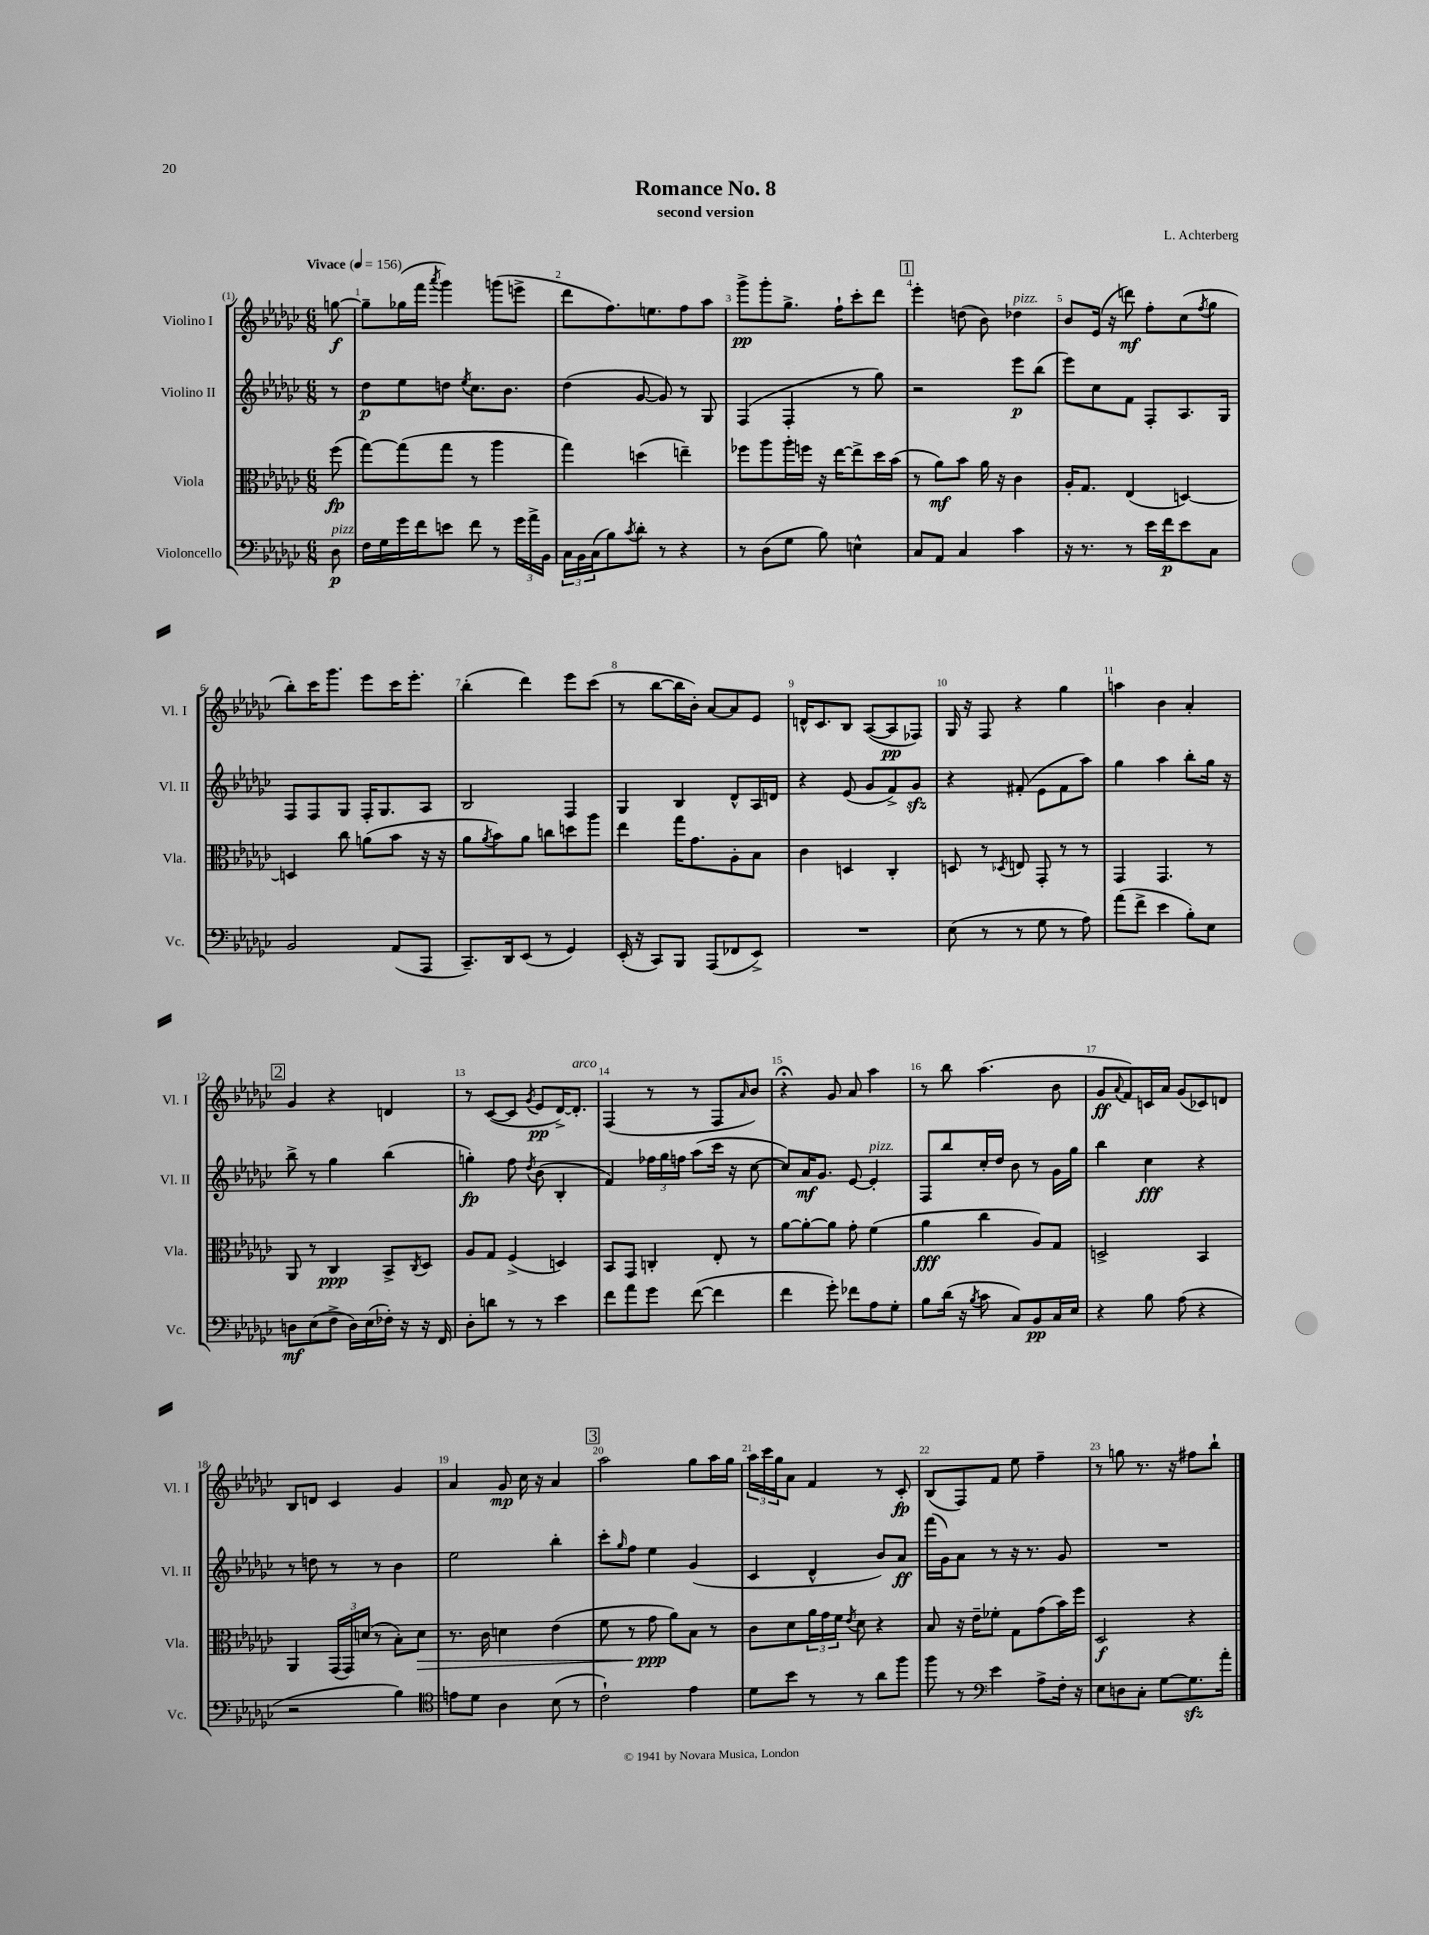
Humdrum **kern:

**kern	**dynam	**kern	**dynam	**kern	**dynam	**kern	**dynam
*part4	*part4	*part3	*part3	*part2	*part2	*part1	*part1
*staff4	*staff4	*staff3	*staff3	*staff2	*staff2	*staff1	*staff1
*I"Violoncello	*	*I"Viola	*	*I"Violino II	*	*I"Violino I	*
*I'Vc.	*	*I'Vla.	*	*I'Vl. II	*	*I'Vl. I	*
*clefF4	*	*clefC3	*	*clefG2	*	*clefG2	*
*k[b-e-a-d-g-c-]	*	*k[b-e-a-d-g-c-]	*	*k[b-e-a-d-g-c-]	*	*k[b-e-a-d-g-c-]	*
*M6/8	*	*M6/8	*	*M6/8	*	*M6/8	*
*MM156	*	*MM156	*	*MM156	*	*MM156	*
=	=	=	=	=	=	=	=
!	!	!	!	!	!	!LO:TX:a:B:t=Vivace	!
!LO:TX:a:i:t=pizz.	!	!	!	!	!	!	!
8D-\	p	(8ff\	fp	8r	.	[8ggn\	f
=1	=1	=1	=1	=1	=1	=1	=1
16F\LL	.	[8gg-\L)	.	8dd-\L	p	8gg~\L]	.
16G-\	.	.	.	.	.	.	.
16g-\	.	(8gg-\]	.	8ee-\	.	(16gg-X\L	.
16f\J	.	.	.	.	.	16fff\JJ	.
.	.	.	.	.	.	8qaaa-/	.
8en\J	.	8gg-\J	.	8ddn\J	.	4ggg-\)	.
.	.	.	.	8qee-/	.	.	.
8f\	.	8r	.	8.cc-\L	.	.	.
8r	.	4aa-\	.	.	.	(8gggn\L	.
.	.	.	.	8.b-\J	.	.	.
24g-\LL	.	.	.	.	.	8eeen^\J	.
24a-^\	.	.	.	.	.	.	.
24BB-\JJ	.	.	.	.	.	.	.
=2	=2	=2	=2	=2	=2	=2	=2
24C-\LL	.	4gg-\)	.	(4dd-\	.	8ddd-\L	.
24BB-\	.	.	.	.	.	.	.
(24C-\J	.	.	.	.	.	.	.
8B-\)	.	.	.	.	.	8.ff\)	.
8qc-/	.	.	.	.	.	.	.
8d-'\J	.	(4ddn\	.	[8g-/	.	.	.
.	.	.	.	.	.	8.een\	.
8r	.	.	.	8g-/])	.	.	.
4r	.	4een~\)	.	8r	.	8ff\	.
.	.	.	.	8G-/	.	8aa-\J	.
=3	=3	=3	=3	=3	=3	=3	=3
8r	.	8ff-X\L	.	(4F/	.	8ggg-^\L	pp
(8D-\L	.	8aa-\	.	.	.	8ggg-'\	.
8G-\J	.	16aa-'\L	.	4F'/	.	8.gg-^\J	.
.	.	16ffn\JJ	.	.	.	.	.
8B-\)	.	16r	.	.	.	.	.
.	.	[16ee-\KL	.	.	.	16ff`\KL	.
4En^^\	.	8ee-^\]	.	8r	.	8ccc-'\	.
.	.	16dd-\L	.	8gg-\)	.	8ddd-\J	.
.	.	(16b-\JJ	.	.	.	.	.
!!LO:REH:place=s1:t=1
=4	=4	=4	=4	=4	=4	=4	=4
8C-/L	.	8r	.	2r	.	4eee-'\	.
8AA-/J	.	8a-\L)	mf	.	.	.	.
4C-/	.	8b-\J	.	.	.	(8ddn\	.
.	.	16a-\	.	.	.	8b-\)	.
.	.	16r	.	.	.	.	.
!	!	!	!	!	!	!LO:TX:a:i:t=pizz.	!
4c-\	.	4c-\	.	8eee-\L	p	4dd-X\	.
.	.	.	.	(8bb-\J	.	.	.
=5	=5	=5	=5	=5	=5	=5	=5
16r	.	16A-'/KL	.	8eee-\L)	.	8b-/L	.
8.r	.	8.G-/J	.	.	.	.	.
.	.	.	.	8cc-\	.	(16e-/Jk	.
.	.	.	.	.	.	16r	.
8r	.	(4E-/	.	8f\J	.	8dddn\)	mf
16e-\LL	.	.	.	8F'/L	.	8ff'\L	.
16f\J	p	.	.	.	.	.	.
8e-\	.	[4Dn/)	.	8.A-/	.	(8cc-\	.
.	.	.	.	.	.	8qff/	.
8C-\J	.	.	.	.	.	8gg-\J	.
.	.	.	.	16G-/Jk	.	.	.
!!LO:LB:g=z
=6	=6	=6	=6	=6	=6	=6	=6
2BB-/	.	4Dn/]	.	8F/L	.	8bb-'\L)	.
.	.	.	.	8F/	.	16ccc-\K	.
.	.	.	.	.	.	8.ggg-\J	.
.	.	8cc-\	.	8G-/J	.	.	.
.	.	(8an\L	.	16F'/KL	.	8eee-\L	.
.	.	.	.	8.G-/	.	.	.
(8AA-/L	.	8b-\J	.	.	.	16ccc-\K	.
.	.	.	.	.	.	8.eee-'\J	.
8AAA-/J	.	16r	.	8A-/J	.	.	.
.	.	16r	.	.	.	.	.
=7	=7	=7	=7	=7	=7	=7	=7
8.CC-~/L)	.	8a-\L	.	2B-/	.	(4bb-'\	.
.	.	8qa-/	.	.	.	.	.
.	.	8b-\)	.	.	.	.	.
16DD-/k	.	.	.	.	.	.	.
(8EE-/J	.	8a-\J	.	.	.	4ddd-\)	.
8r	.	8ccn\L	.	.	.	.	.
4GG-/)	.	8ddn\	.	4F/	.	8eee-\L	.
.	.	8aa-\J	.	.	.	(8ccc-\J	.
=8	=8	=8	=8	=8	=8	=8	=8
(16EE-'/	.	4ee-\	.	4G-/	.	8r	.
16r	.	.	.	.	.	.	.
8CC-/L)	.	.	.	.	.	[8bb-\L	.
8BBB-/J	.	16gg-\KL	.	4B-/	.	16bb-\L]	.
.	.	8.g-\	.	.	.	16b-'\JJ)	.
(8AAA-/L	.	.	.	.	.	[8a-/L	.
8FF-X/	.	8A-'\	.	8d-^^/L	.	8a-/]	.
8EE-^/J)	.	8B-\J	.	16A-/L	.	8e-/J	.
.	.	.	.	16dn/JJ	.	.	.
=9	=9	=9	=9	=9	=9	=9	=9
2.r	.	4c-\	.	4r	.	16dn^^/KL	.
.	.	.	.	.	.	8.c-/	.
.	.	4Dn/	.	(8e-/	.	8B-/J	.
.	.	.	.	8g-/L	.	([8A-/L	.
.	.	4C-'/	.	8f^/)	.	8A-/]	pp
.	.	.	.	8g-zz/J	.	8F-X/J)	.
=10	=10	=10	=10	=10	=10	=10	=10
(8E-\	.	8Dn/	.	4r	.	16G-/	.
.	.	.	.	.	.	16r	.
8r	.	8r	.	.	.	8F/	.
.	.	8qD-X/	.	.	.	.	.
8r	.	8En/	.	(8f#X'/	.	4r	.
8G-\	.	8GG-'/	.	8e-\L	.	.	.
8r	.	8r	.	8f#\	.	4gg-\	.
8A-\)	.	8r	.	8aa-\J)	.	.	.
=11	=11	=11	=11	=11	=11	=11	=11
(8a-\L	.	4GG-/	.	4gg-\	.	4aan\	.
8f^\J	.	.	.	.	.	.	.
4e-\	.	4.GG-/	.	4aa-\	.	4b-\	.
8B-'\L)	.	.	.	8bb-'\L	.	4a-'/	.
8E-\J	.	8r	.	16gg-\Jk	.	.	.
.	.	.	.	16r	.	.	.
!!LO:LB:g=z
!!LO:REH:place=s1:t=2
=12	=12	=12	=12	=12	=12	=12	=12
8Dn\L	mf	8AA-/	.	8bb-^\	.	4g-/	.
(8E-\	.	8r	.	8r	.	.	.
8F^\J	.	4C-/	ppp	4gg-\	.	4r	.
16D\LL)	.	.	.	.	.	.	.
(16E-\	.	.	.	.	.	.	.
16F-X'\JJ)	.	8BB-^/L	.	(4bb-\	.	4dn/	.
16r	.	.	.	.	.	.	.
.	.	8qC-/	.	.	.	.	.
16r	.	8D-/J	.	.	.	.	.
16FF/	.	.	.	.	.	.	.
=13	=13	=13	=13	=13	=13	=13	=13
8D-'\L	.	8A-/L	.	4ggn'\)	fp	8r	.
8dn\J	.	8G-/J	.	.	.	([8c-/L	.
8r	.	(4F^/	.	8ff\	.	8c-/J]	.
.	.	.	.	8qdd-/	.	8qg-/	.
8r	.	.	.	(8b-\	.	8e-/L	pp
4e-\	.	4Dn/)	.	4B-'/	.	[16d-^/K)	.
!	!	!	!	!	!	!LO:TX:a:i:t=arco	!
.	.	.	.	.	.	8.d-'/J]	.
=14	=14	=14	=14	=14	=14	=14	=14
8f\L	.	8BB-/L	.	4f/)	.	(4F/	.
8a-\	.	8GG-/J	.	.	.	.	.
8g-\J	.	4Cn'/	.	24ff-X\LL	.	8r	.
.	.	.	.	24gg-\	.	.	.
.	.	.	.	24ffn\JJ	.	.	.
([8f\	.	.	.	(8aa-\L	.	8r	.
4f\]	.	8E-'/	.	16ccc-\Jk	.	8F/L	.
.	.	.	.	16r	.	.	.
.	.	.	.	.	.	16qqa-/	.
.	.	8r	.	[8cc-\	.	8b-/J)	.
=15	=15	=15	=15	=15	=15	=15	=15
4f\	.	[8a-\L	.	8cc-/L])	.	4r;<	.
.	.	8a-'\_	.	16a-/K	mf	.	.
.	.	.	.	8.g-/J	.	.	.
8g-'\)	.	8a-\J]	.	.	.	8g-/	.
8f-X\L	.	8g-'\	.	[8e-/	.	8a-/	.
!	!	!	!	!LO:TX:a:i:t=pizz.	!	!	!
8A-\	.	(4f\	.	4e-'/]	.	4aa-\	.
8G-'\J	.	.	.	.	.	.	.
=16	=16	=16	=16	=16	=16	=16	=16
8B-\L	.	4a-\	fff	8F/L	.	8r	.
(16d-\Jk	.	.	.	8bb-/	.	8bb-\	.
16r	.	.	.	.	.	.	.
8qB-/	.	.	.	.	.	.	.
8c-\	.	4cc-\	.	16cc-'/L	.	(4.aa-\	.
.	.	.	.	16dd-/JJ	.	.	.
8C-/L)	.	.	.	8b-\	.	.	.
8BB-/	pp	8A-/L)	.	8r	.	.	.
16C-/L	.	8G-/J	.	16g-\LL	.	8b-\	.
16E-/JJ	.	.	.	16gg-\JJ	.	.	.
=17	=17	=17	=17	=17	=17	=17	=17
4r	.	2Dn^/	.	4bb-\	.	8g-/L	ff
.	.	.	.	.	.	8qqa-/	.
.	.	.	.	.	.	8f/)	.
8B-\	.	.	.	4cc-\	fff	16cn/L	.
.	.	.	.	.	.	16a-/JJ	.
(8A-\	.	.	.	.	.	(8g-/L	.
4r	.	4BB-/	.	4r	.	8c-X/)	.
.	.	.	.	.	.	8dn/J	.
!!LO:LB:g=z
=18	=18	=18	=18	=18	=18	=18	=18
2r	.	4AA-/	.	8r	.	8B-/L	.
.	.	.	.	8ddn\	.	8dn/J	.
.	.	(24GG-/LL	.	8r	.	4c-/	.
.	.	24GG-/)	.	.	.	.	.
.	.	(24dn/JJ	.	.	.	.	.
.	.	8r	.	8r	.	.	.
4B-\)	.	8B-'\L)	.	4b-\	.	4g-/	.
!	!	!	!LO:HP:b	!	!	!	!
.	.	8d\J	>	.	.	.	.
=19	=19	=19	=19	=19	=19	=19	=19
*clefC4	*	*	*	*	*	*	*
8en\L	.	8.r	.	2ee-\	.	4a-/	.
8d-\J	.	.	.	.	.	.	.
.	.	16c-\	.	.	.	.	.
4A-\	.	4dn\	.	.	.	8g-/	mp
.	.	.	.	.	.	16cc-\	.
.	.	.	.	.	.	16r	.
(8B-\	.	(4e-\	.	4bb-'\	.	4a-/	.
8r	.	.	.	.	.	.	.
!!LO:REH:place=s1:t=3
=20	=20	=20	=20	=20	=20	=20	=20
2c-`\)	.	8f\	.	8ccc-'\L	.	2aa-\	.
.	.	.	.	16qqgg-/	.	.	.
.	.	8r	.	8ff\J	.	.	.
.	.	8g-\	ppp	4ee-\	.	.	.
.	.	8a-\L)	]	.	.	.	.
4e-\	.	8B-\J	.	(4g-/	.	8gg-\L	.
.	.	8r	.	.	.	16aa-\L	.
.	.	.	.	.	.	16gg-\JJ	.
=21	=21	=21	=21	=21	=21	=21	=21
8d-\L	.	8c-\L	.	4c-/	.	24aa-\LL	.
.	.	.	.	.	.	24ccc-\	.
.	.	.	.	.	.	24gg-\J	.
8b-\J	.	8d-\	.	.	.	8a-\J	.
8r	.	24a-\L	.	4d-^^/	.	4f/	.
.	.	24g-\	.	.	.	.	.
.	.	24f\JJ	.	.	.	.	.
.	.	8qe-/	.	.	.	.	.
8r	.	8d-\	.	.	.	.	.
8a-\L	.	4r	.	8b-/L)	.	8r	.
8ff\J	.	.	.	8a-/J	ff	8c-'/	fp
=22	=22	=22	=22	=22	=22	=22	=22
8ff\	.	8B-/	.	(16fff\LL	.	(8B-/L	.
.	.	.	.	16g-\J)	.	.	.
8r	.	16r	.	8a-\J	.	8F/)	.
.	.	16e-~\KL	.	.	.	.	.
*clefF4	*	*	*	*	*	*	*
4e-\	.	8f-X'\J	.	8r	.	8f/J	.
.	.	8G-\L	.	16r	.	8ee-\	.
.	.	.	.	8.r	.	.	.
8A-^\L	.	(8g-\	.	.	.	4ff~\	.
16F'\Jk	.	16b-\L)	.	8g-/	.	.	.
16r	.	16ff\JJ	.	.	.	.	.
=23	=23	=23	=23	=23	=23	=23	=23
8E-\L	.	2D-/	f	2.r	.	8r	.
8Dn\	.	.	.	.	.	8ggn\	.
8C-'\J	.	.	.	.	.	8.r	.
[8G-\L	.	.	.	.	.	.	.
.	.	.	.	.	.	16r	.
8.G-zz\]	.	4r	.	.	.	8ff#X\L	.
.	.	.	.	.	.	8bb-`\J	.
16a-'\Jk	.	.	.	.	.	.	.
==	==	==	==	==	==	==	==
*-	*-	*-	*-	*-	*-	*-	*-
